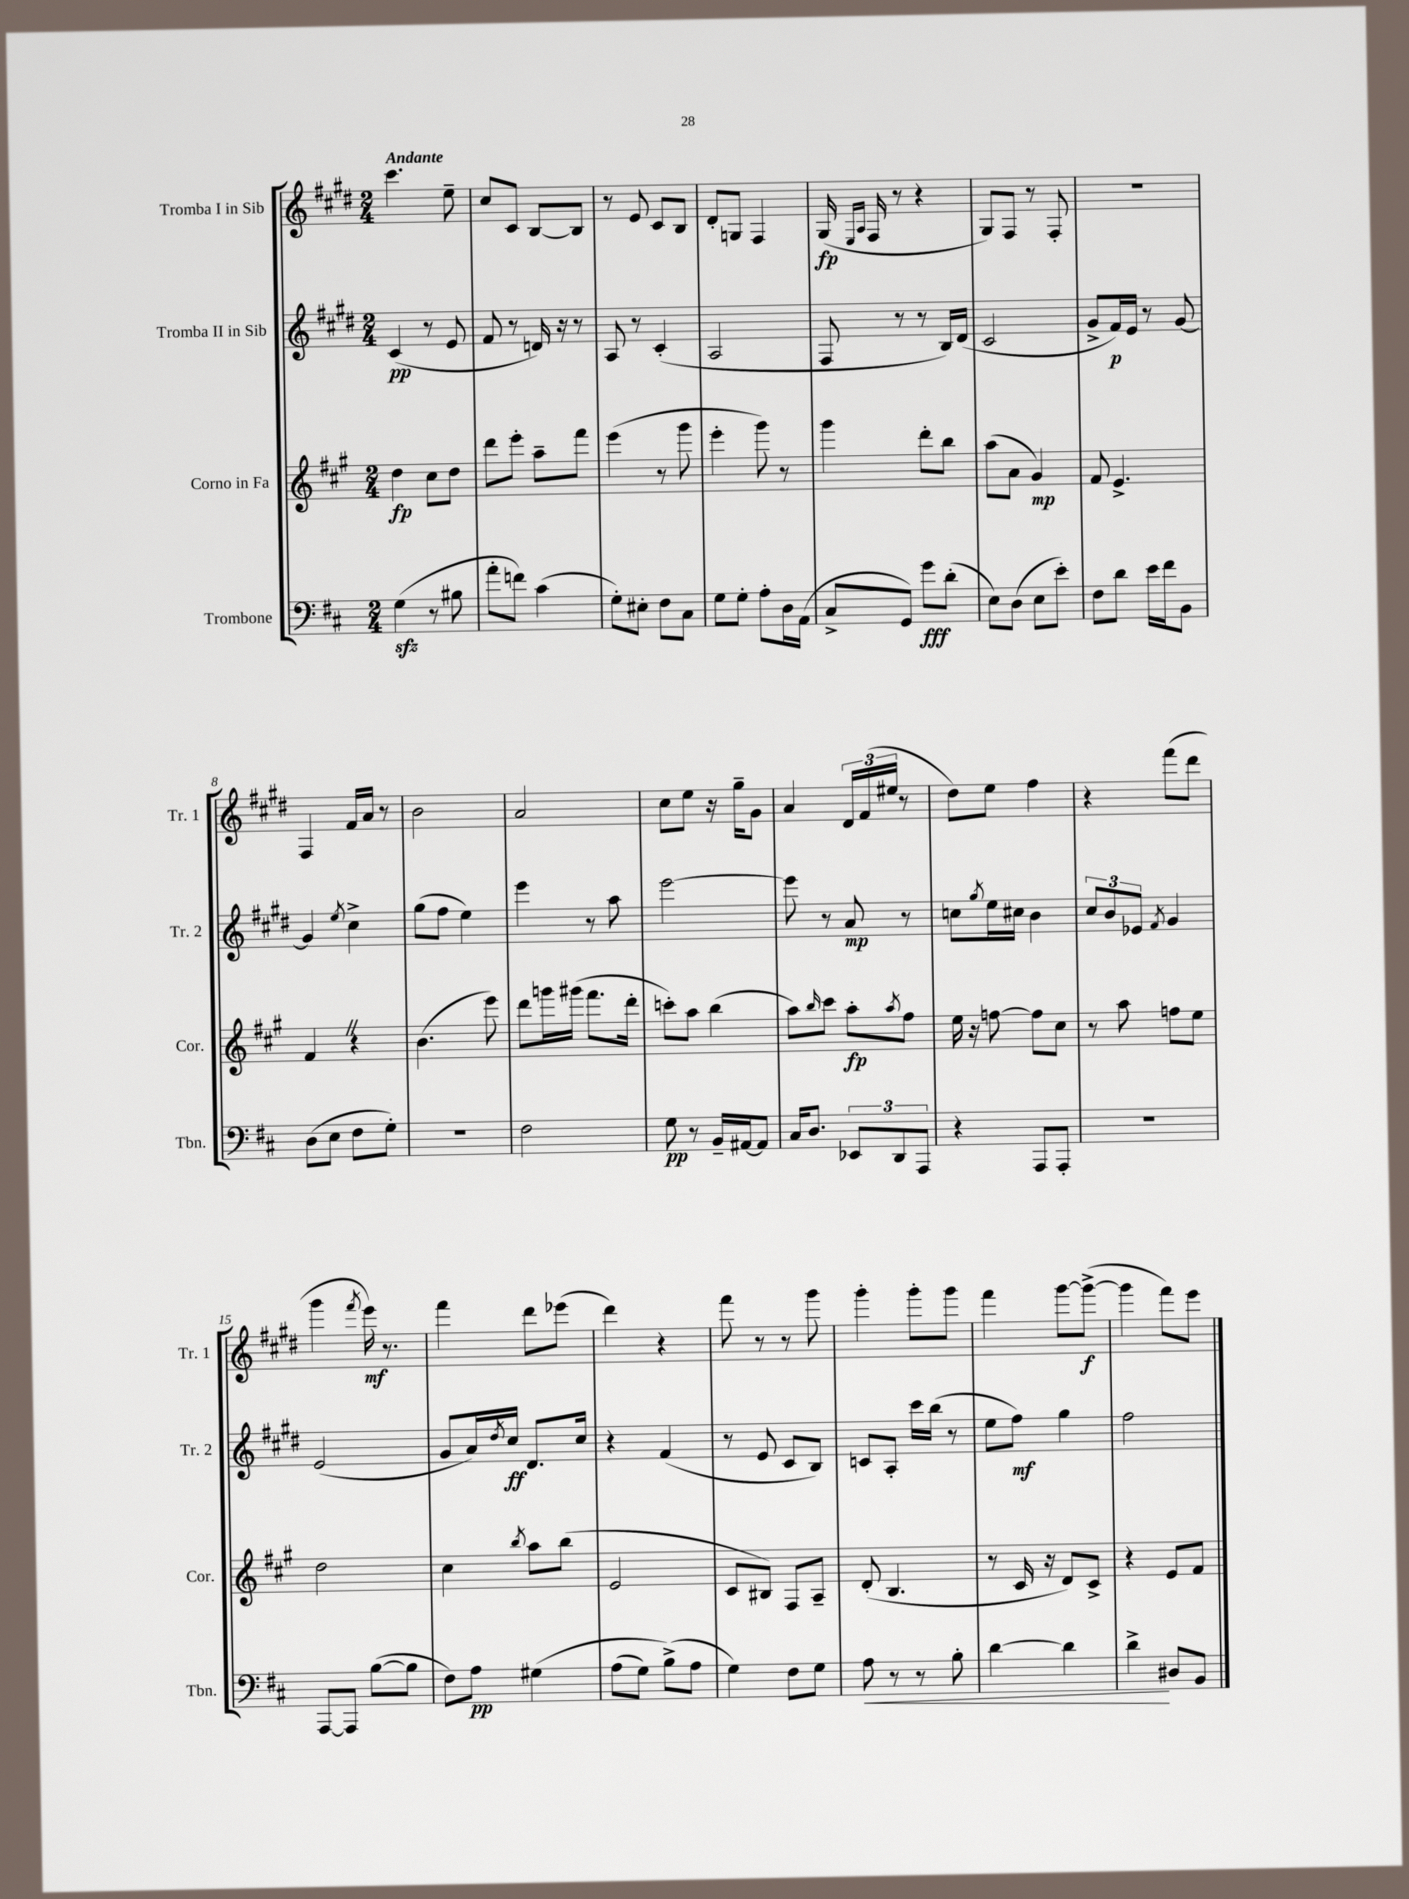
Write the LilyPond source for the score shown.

<<
\new StaffGroup <<
\new Staff = "s0" \with { instrumentName = "Tromba I in Sib" shortInstrumentName = "Tr. 1" } {
    \clef treble \key e \major \numericTimeSignature \time 2/4 \tempo "Andante"
    cis'''4. e''8-- |
    cis''8 cis'8 b8~ b8 |
    r8 e'8 cis'8 b8 |
    dis'8-. g8 fis4 |
    gis16\fp( \grace { e16 a16 } fis16 r8 r4 |
    gis8) fis8 r8 fis8-. |
    r2 |
    fis4 fis'16 a'16 r8 |
    b'2 |
    a'2 |
    cis''8 e''8 r16 gis''16-- gis'8 |
    a'4 \tuplet 3/2 { dis'16 fis'16( eis''16 } r8 |
    dis''8) e''8 fis''4 |
    r4 fis'''8( dis'''8 |
    gis'''4 \acciaccatura { fis'''8 } e'''16\mf) r8. |
    fis'''4 dis'''8 ees'''8( |
    dis'''4) r4 |
    fis'''8 r8 r8 gis'''8 |
    gis'''4-. gis'''8-. gis'''8 |
    fis'''4 gis'''8~ gis'''8~->\f( |
    gis'''4 fis'''8) e'''8 \bar "|." |
}
\new Staff = "s1" \with { instrumentName = "Tromba II in Sib" shortInstrumentName = "Tr. 2" } {
    \clef treble \key e \major \numericTimeSignature \time 2/4
    cis'4\pp( r8 e'8 |
    fis'8 r8 d'16) r16 r8 |
    a8 r8 cis'4-.( |
    a2 |
    fis8 r8 r8 b16) dis'16( |
    cis'2 |
    gis'8-> fis'16\p) e'16 r8 gis'8~ |
    gis'4 \acciaccatura { e''8 } cis''4-> |
    gis''8( fis''8 e''4) |
    e'''4 r8 a''8 |
    e'''2~ |
    e'''8 r8 a'8\mp r8 |
    c''8 \acciaccatura { gis''8 } e''16 cis''16 b'4 |
    \tuplet 3/2 { cis''8 b'8 ees'8 } \acciaccatura { fis'8 } gis'4 |
    e'2( |
    gis'8 a'16) \acciaccatura { dis''8 } cis''16\ff dis'8. cis''16 |
    r4 fis'4( |
    r8 e'8 cis'8 b8) |
    c'8 a8-. cis'''16 b''16( r8 |
    e''8 fis''8\mf) gis''4 |
    fis''2 \bar "|." |
}
\new Staff = "s2" \with { instrumentName = "Corno in Fa" shortInstrumentName = "Cor." } {
    \clef treble \key a \major \numericTimeSignature \time 2/4
    d''4\fp cis''8 d''8 |
    d'''8 e'''8-. a''8-- fis'''8 |
    e'''4( r8 gis'''8 |
    e'''4-. gis'''8) r8 |
    gis'''4 d'''8-. b''8 |
    a''8( a'8 gis'4\mp) |
    fis'8 e'4.-> |
    fis'4 \once \override BreathingSign.text = \markup { \musicglyph "scripts.caesura.straight" } \breathe r4 |
    b'4.( e'''8) |
    d'''8 g'''16 gis'''16( fis'''8. d'''16-. |
    c'''8-.) a''8 b''4( |
    a''8) \grace { b''16 } cis'''8 a''8-.\fp \acciaccatura { a''8 } fis''8 |
    e''16 r16 f''8~ f''8 cis''8 |
    r8 a''8 f''8 e''8 |
    d''2 |
    cis''4 \acciaccatura { b''8 } a''8 b''8( |
    e'2 |
    cis'8 bis8) fis8 a8-- |
    d'8-.( b4. |
    r8 cis'16 r16 d'8) cis'8-> |
    r4 e'8 fis'8 \bar "|." |
}
\new Staff = "s3" \with { instrumentName = "Trombone" shortInstrumentName = "Tbn." } {
    \clef bass \key d \major \numericTimeSignature \time 2/4
    g4\sfz( r8 bis8 |
    a'8-. f'8) cis'4( |
    g8-.) eis8-. fis8 cis8 |
    g8 g8-. a8-. d16 a,16( |
    cis8-> g,8) g'8\fff d'8-.( |
    e8) d8( e8 e'8-.) |
    fis8 d'8 e'16 fis'16 b,8 |
    d8( e8 fis8 g8-.) |
    r2 |
    fis2 |
    g8\pp r8 b,16-- ais,16~ ais,8 |
    cis16 d8. \tuplet 3/2 { ees,8 d,8 a,,8 } |
    r4 a,,8 a,,8-. |
    r2 |
    a,,8~ a,,8 b8~( b8 |
    fis8) a8\pp gis4\( |
    a8( g8) b8->(\) a8 |
    g4) fis8 g8 |
    a8\< r8 r8 b8-. |
    d'4~ d'4 |
    d'4->\! dis8 b,8 \bar "|." |
}
>>
>>
